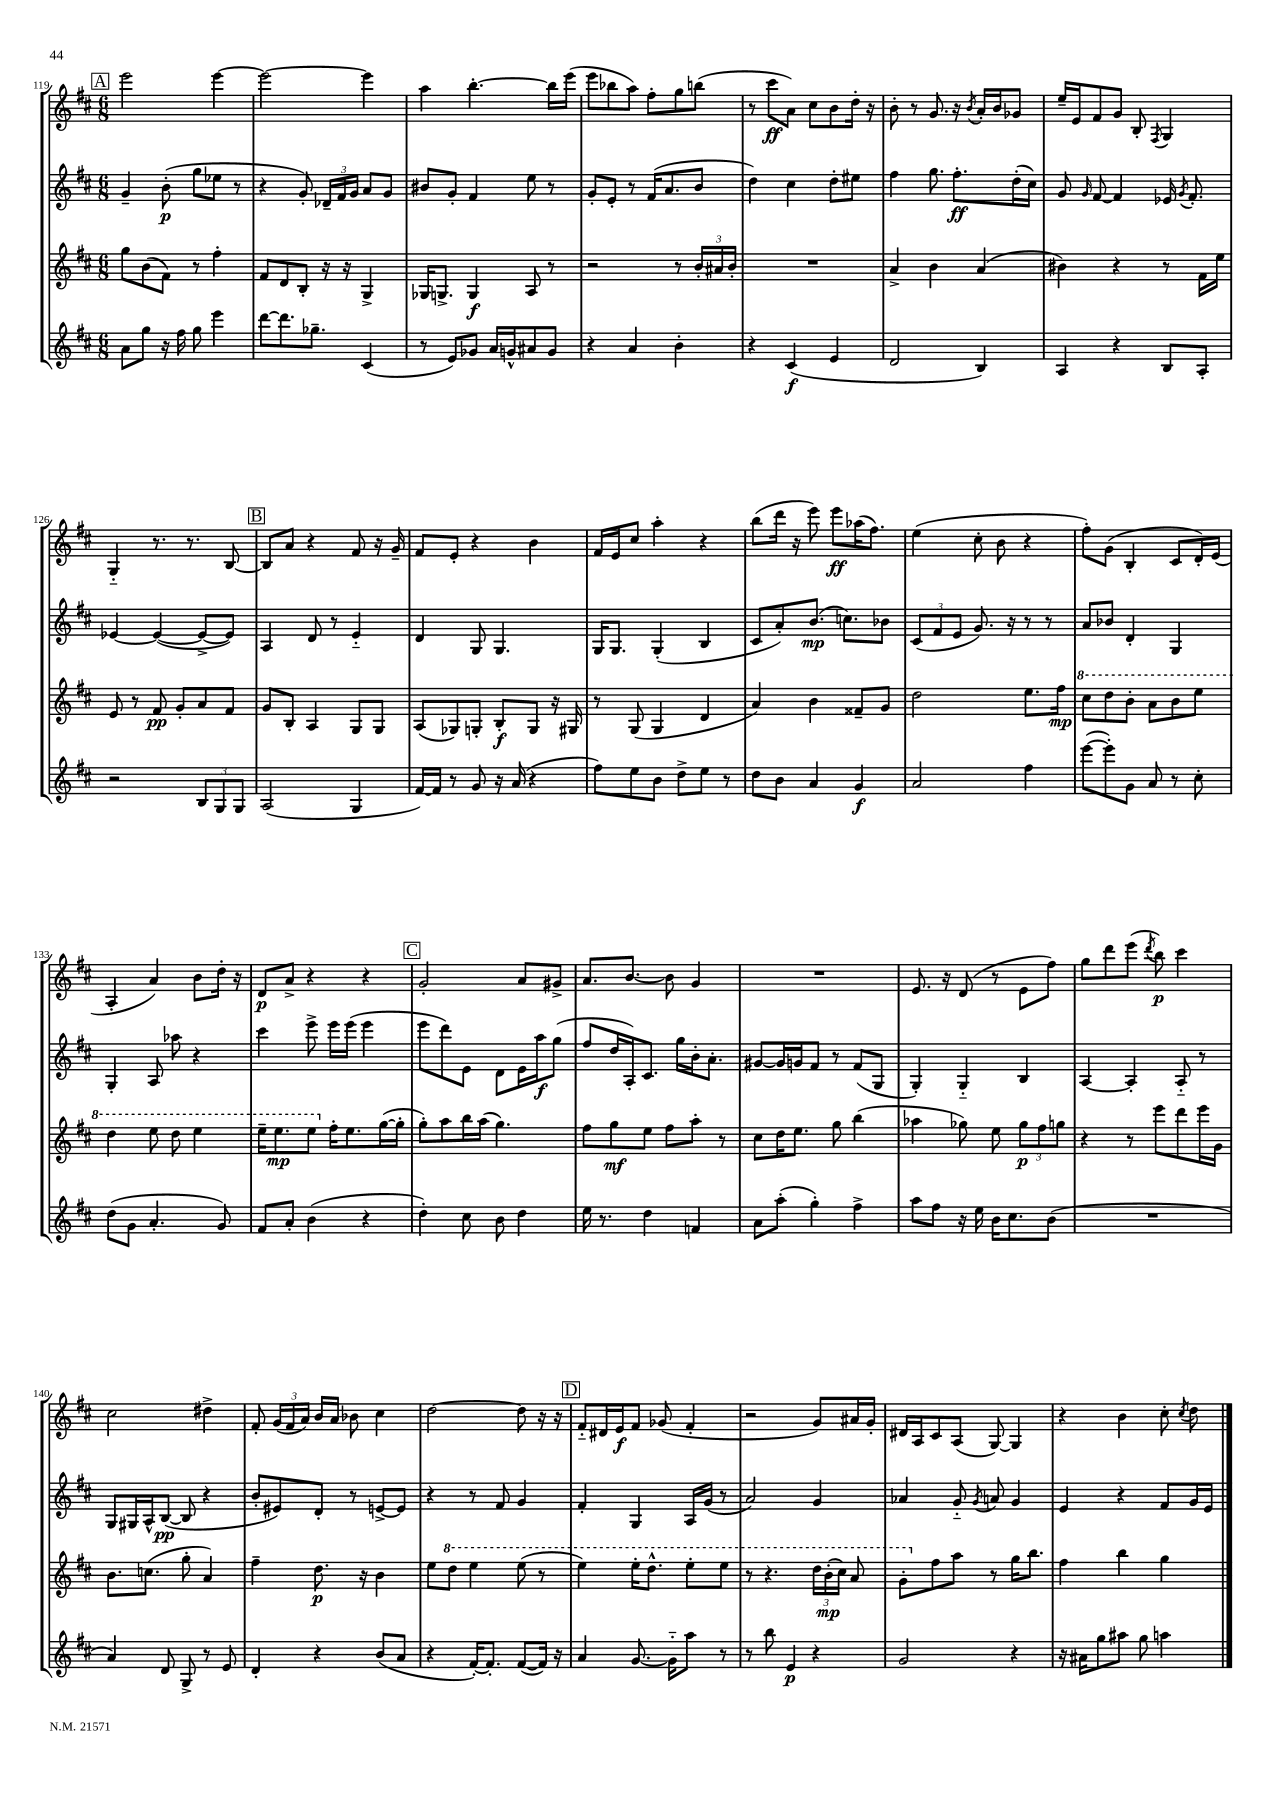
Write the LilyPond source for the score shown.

<<
\new StaffGroup <<
\new Staff = "s0" {
    \clef treble \key d \major \numericTimeSignature \time 6/8
    \autoBeamOff \mark \markup { \box "A" } e'''2 e'''4~ |
    e'''2~ e'''4 |
    a''4 b''4.~-. b''16[ e'''16]( |
    e'''8[ bes''8 a''8]) fis''8[-. g''8 b''8]( |
    r8 cis'''8[\ff a'8]) cis''8[ b'8 d''16]-. r16 |
    b'8-. r8 g'8. r16 \acciaccatura { b'8 } a'16[-. b'16 ges'8] |
    e''16[-- e'16 fis'8 g'8] b8-. \acciaccatura { fis8 } g4 |
    g4-_ r8. r8. b8~ |
    \mark \markup { \box "B" } b8[ a'8] r4 fis'8 r16 g'16-- |
    fis'8[ e'8]-. r4 b'4 |
    fis'16[ e'16 cis''8] a''4-. r4 |
    b''8[( d'''16] r16 e'''8) e'''8[\ff aes''16( fis''8.]) |
    e''4( cis''8-. b'8 r4 |
    fis''8[-.) g'8]( b4-. cis'8[ d'16-.) e'16]( |
    a4-. a'4) b'8[ d''16]-. r16 |
    d'8[\p a'8]-> r4 r4 |
    \mark \markup { \box "C" } g'2-. a'8[ gis'8]-> |
    a'8.[ b'8.]~ b'8 g'4 |
    R2. |
    e'8. r16 d'8( r8 e'8[ fis''8]) |
    g''8[ d'''8 e'''8]( \acciaccatura { d'''8 } b''8\p) cis'''4 |
    cis''2 dis''4-> |
    fis'8-. \tuplet 3/2 { g'16[( fis'16 a'16]) } b'16[ a'16] bes'8 cis''4 |
    d''2~ d''8 r16 r16 |
    \mark \markup { \box "D" } fis'8[-_ dis'16 e'16\f fis'8] ges'8( fis'4-. |
    r2 g'8[) ais'16 g'16]-. |
    dis'16[ a16 cis'8 a8]( g8~) g4 |
    r4 b'4 cis''8-. \acciaccatura { cis''8 } d''8 \bar "|." |
}
\new Staff = "s1" {
    \clef treble \key d \major \numericTimeSignature \time 6/8
    \autoBeamOff \mark \markup { \box "A" } g'4-- b'8-.\p( g''8[ ees''8] r8 |
    r4 g'8-.) \tuplet 3/2 { des'16[-- fis'16 g'16] } a'8[ g'8] |
    bis'8[ g'8]-. fis'4 e''8 r8 |
    g'8[-. e'8]-. r8 fis'16[( a'8. b'8] |
    d''4) cis''4 d''8[-. eis''8] |
    fis''4 g''8. fis''8.[-.\ff d''16-.( cis''16]) |
    g'8 \grace { g'16 } fis'8~ fis'4 ees'16 \acciaccatura { g'8 } fis'8.-. |
    ees'4~ ees'4~( ees'8[~-> ees'8]) |
    \mark \markup { \box "B" } a4 d'8 r8 e'4-_ |
    d'4 g8 g4. |
    g16[ g8.] g4-.( b4 |
    cis'8[ a'8-.) b'8.]\mp( c''8.[) bes'8] |
    \tuplet 3/2 { cis'8[( fis'8 e'8] } g'8.) r16 r8 r8 |
    a'8[ bes'8] d'4-. g4 |
    g4-. a8 aes''8 r4 |
    cis'''4 e'''8-> e'''16[ e'''16]( e'''4 |
    \mark \markup { \box "C" } e'''8[ d'''8) e'8] d'8[ e'16 a''16\f g''8]( |
    fis''8[ d''16 a16-.) cis'8.] g''16[ b'16-. a'8.]-. |
    gis'8[~ gis'16 g'16 fis'8] r8 fis'8[( g8] |
    g4-.) g4-_ b4 |
    a4~ a4-. a8-_ r8 |
    g8[ gis16 a16-^ b8]~\pp( b8 r4 |
    b'8[-. eis'8) d'8]-. r8 e'8[~-> e'8] |
    r4 r8 fis'8 g'4 |
    \mark \markup { \box "D" } fis'4-. g4 a16[ g'16]( r8 |
    a'2) g'4 |
    aes'4 g'8-_ \acciaccatura { g'8 } a'8 g'4 |
    e'4 r4 fis'8[ g'16 e'16] \bar "|." |
}
\new Staff = "s2" {
    \clef treble \key d \major \numericTimeSignature \time 6/8
    \autoBeamOff \mark \markup { \box "A" } g''8[ b'8( fis'8]) r8 fis''4-. |
    fis'8[ d'8 b8]-. r16 r16 g4-> |
    ges16[ g8.]-> g4\f a8 r8 |
    r2 r8 \tuplet 3/2 { b'16[-. ais'16 b'16]-. } |
    R2. |
    a'4-> b'4 a'4( |
    bis'4) r4 r8 fis'16[ e''16] |
    e'8 r8 fis'8\pp g'8[-. a'8 fis'8] |
    \mark \markup { \box "B" } g'8[ b8]-. a4 g8[ g8] |
    a8[( ges8) g8]-. b8[-.\f g8] r16 gis16 |
    r8 g8( g4 d'4 |
    a'4) b'4 fisis'8[-- g'8] |
    d''2 e''8.[ fis''16]\mp |
    \ottava #1 cis'''8[ d'''8 b''8]-. a''8[ b''8 e'''8] |
    d'''4 e'''8 d'''8 e'''4 |
    e'''16[-- e'''8.\mp e'''8] \ottava #0 fis''16[-. e''8. g''16~( g''16]-. |
    \mark \markup { \box "C" } g''8[-.) a''8 b''16 a''16]( g''4.) |
    fis''8[ g''8\mf e''8] fis''8[ a''8]-. r8 |
    cis''8[ d''16 e''8.] g''8 b''4( |
    aes''4 ges''8) e''8 \tuplet 3/2 { ges''8[\p fis''8 g''8] } |
    r4 r8 e'''8[ d'''8 e'''16 g'16] |
    b'8.[ c''8.]( g''8-. a'4) |
    fis''4-- d''8.\p r16 b'4 |
    e''8[ \ottava #1 d'''8] e'''4 e'''8( r8 |
    \mark \markup { \box "D" } e'''4) e'''16[-. d'''8.]-^ e'''8[-. e'''8] |
    r8 r4. \tuplet 3/2 { d'''16[ b''16-.\mp( cis'''16]) } a''8 |
    g''8[-. \ottava #0 fis''8 a''8] r8 g''16[ b''8.] |
    fis''4 b''4 g''4 \bar "|." |
}
\new Staff = "s3" {
    \clef treble \key d \major \numericTimeSignature \time 6/8
    \autoBeamOff \mark \markup { \box "A" } a'8[ g''8] r16 fis''16 g''8 e'''4 |
    d'''8[~ d'''8. ges''8.]-- cis'4( |
    r8 e'8[) ges'8] a'16[ g'16-^ ais'8 g'8] |
    r4 a'4 b'4-. |
    r4 cis'4\f( e'4 |
    d'2 b4) |
    a4 r4 b8[ a8]-. |
    r2 \tuplet 3/2 { b8[ g8 g8] } |
    \mark \markup { \box "B" } a2( g4 |
    fis'16[~) fis'16] r8 g'8 r16 a'16( r4 |
    fis''8[) e''8 b'8] d''8[-> e''8] r8 |
    d''8[ b'8] a'4 g'4\f |
    a'2 fis''4 |
    e'''8[~( e'''8-.) g'8] a'8 r8 cis''8-. |
    d''8[( g'8] a'4.-. g'8) |
    fis'8[ a'8]-. b'4( r4 |
    \mark \markup { \box "C" } d''4-.) cis''8 b'8 d''4 |
    e''16 r8. d''4 f'4 |
    a'8[ a''8]-.( g''4-.) fis''4-> |
    a''8[ fis''8] r16 e''16 b'16[ cis''8. b'8]( |
    R2. |
    a'4) d'8 g8-> r8 e'8 |
    d'4-. r4 b'8[( a'8] |
    r4 fis'16[~-.) fis'8.]-. fis'8[~( fis'16]) r16 |
    \mark \markup { \box "D" } a'4 g'8.~ g'16[-_ a''8] r8 |
    r8 b''8 e'4\p r4 |
    g'2 r4 |
    r16 ais'16[ g''8 ais''8] g''8 a''4 \bar "|." |
}
>>
>>
\layout { \context { \Score currentBarNumber = #119 } }
